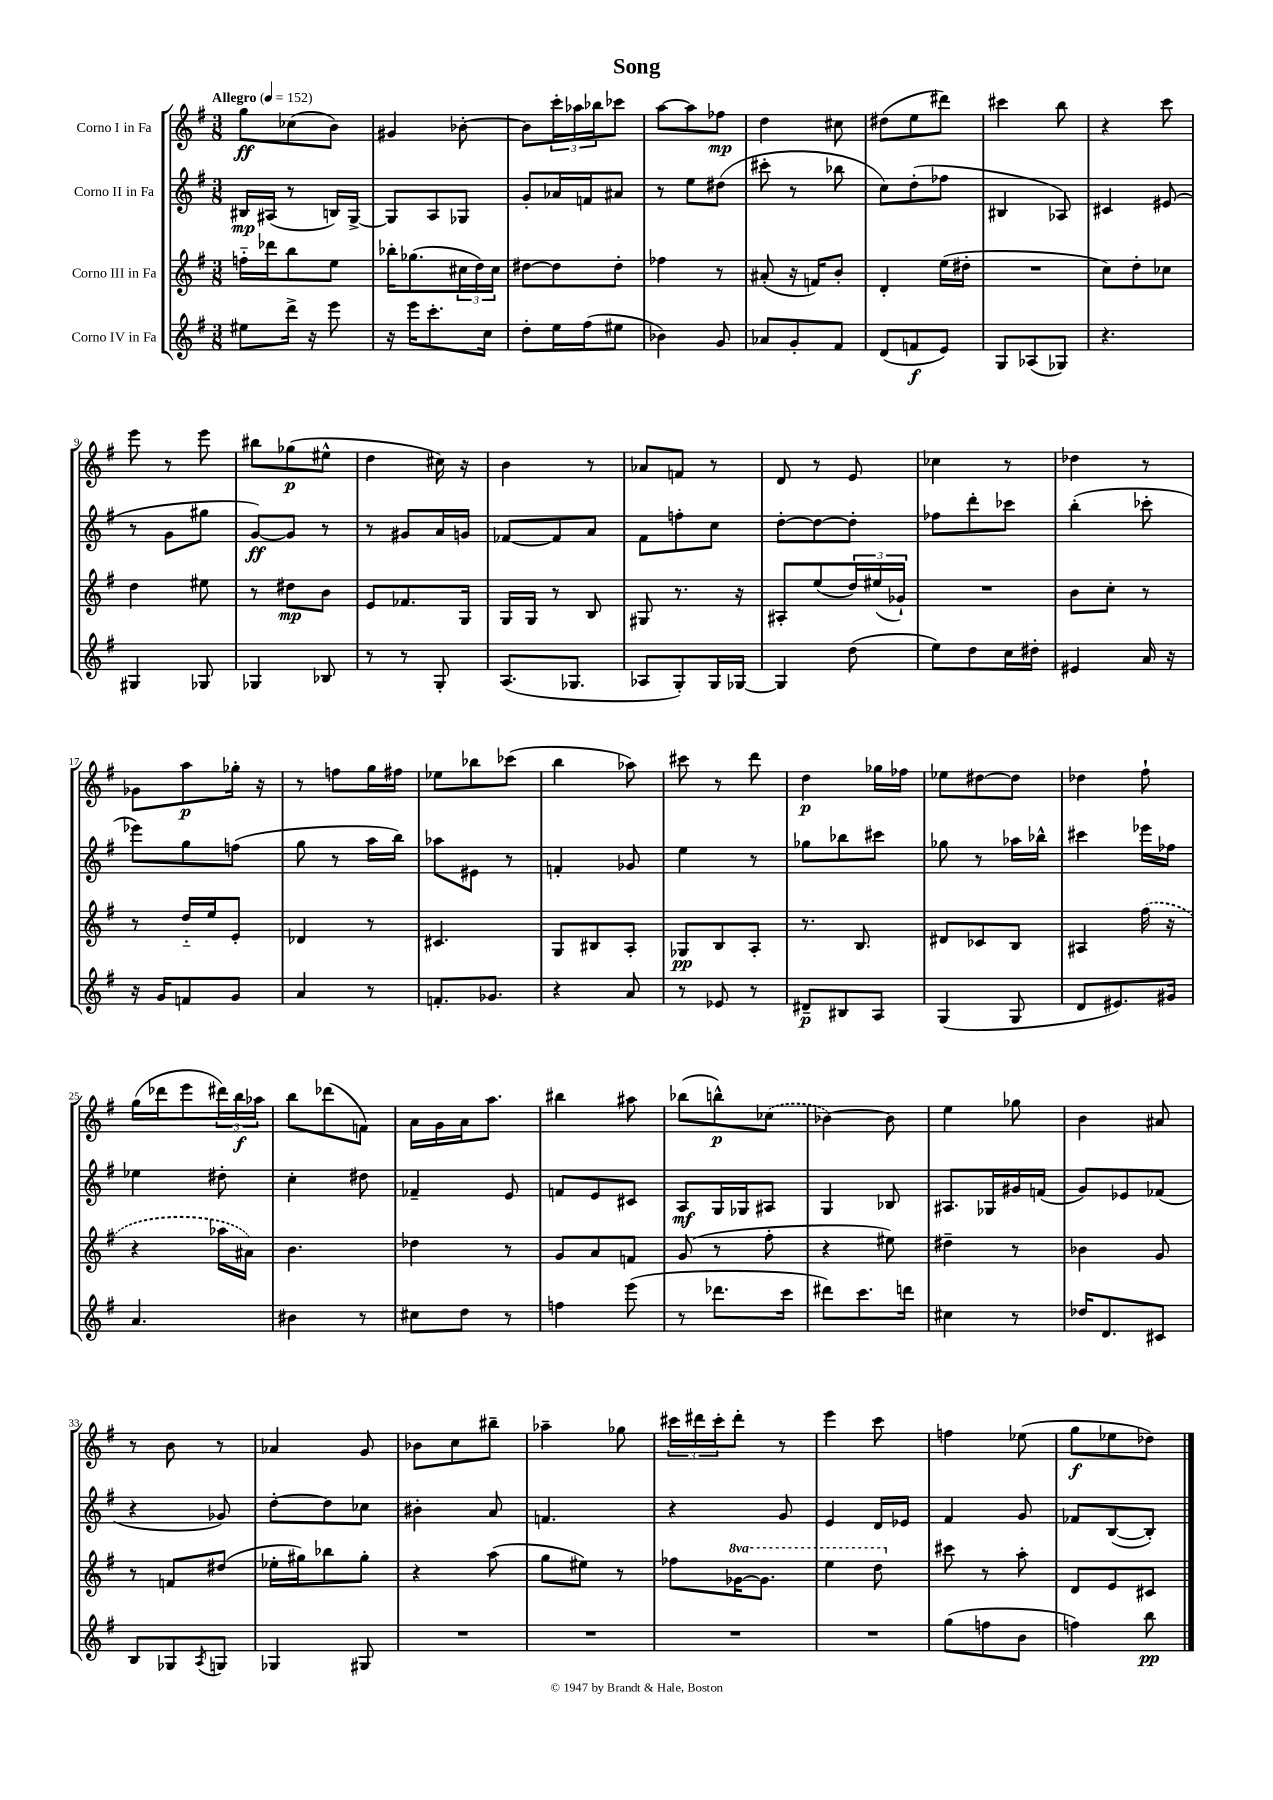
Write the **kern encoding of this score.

**kern	**kern	**kern	**kern
*staff4	*staff3	*staff2	*staff1
*clefG2	*clefG2	*clefG2	*clefG2
*k[f#]	*k[f#]	*k[f#]	*k[f#]
*M3/8	*M3/8	*M3/8	*M3/8
*MM152	*MM152	*MM152	*MM152
8ee#	16ff'~	16B#	8gg
.	16ddd-	(16A#	.
16ddd^	8bb	8r	(8cc-
16r	.	.	.
8eee	8ee	16B)	8b)
.	.	[16G^	.
=	=	=	=
16r	16bb-'	8G]	4g#
16eee	(8.gg-	.	.
8.ccc'	.	8A	.
.	24cc#	8G-	[8b-'
.	24dd)	.	.
16cc	.	.	.
.	24cc#	.	.
=	=	=	=
8dd'	[8dd#	8g'	8b-]
16ee	8dd#]	16a-	24ccc'
.	.	.	24aa-
(16ff#	.	16f	.
.	.	.	24bb-
8ee#	8dd#'	8a#	8ccc-
=	=	=	=
4b-)	4ff-	8r	[8aa
.	.	8ee	8aa]
8g	8r	(8dd#	8ff-
=	=	=	=
8a-	(8a#'	8ccc#'	4dd
8g'	16r	8r	.
.	16f)	.	.
8f#	8b'	8bb-	8cc#
=	=	=	=
(8d	4d'	8cc)	(8dd#
8f	.	(8dd'	8ee
8e)	(16ee	8ff-	8ddd#)
.	16dd#'	.	.
=	=	=	=
8G	4.r	4B#	4ccc#
(8A-	.	.	.
8G-)	.	8A-)	8bb
=	=	=	=
4.r	8cc)	4c#	4r
.	8dd'	.	.
.	8cc-	(8e#	8ccc
=	=	=	=
4G#	4dd	8r	8eee
.	.	8g	8r
8G-	8ee#	8gg#	8eee
=	=	=	=
4G-	8r	[8g)	8bb#
.	8dd#	8g]	(8gg-
8B-	8b	8r	8ee#^^
=	=	=	=
8r	8e	8r	4dd
8r	8.f-	8g#	.
8G'	.	16a	16cc#)
.	16G	16g	16r
=	=	=	=
(8.A	16G	[8f-	4b
.	16G	.	.
.	8r	8f-]	.
8.G-	.	.	.
.	8B	8a	8r
=	=	=	=
8A-	8G#	8f#	8a-
8G')	8.r	8ff'	8f
16G	.	8cc	8r
[16G-	16r	.	.
=	=	=	=
4G-]	8A#'	[8dd'	8d
.	(8ee	8dd_	8r
(8dd	24dd)	8dd']	8e
.	(24ee#	.	.
.	24g-`)	.	.
=	=	=	=
8ee)	4.r	8ff-	4cc-
8dd	.	8ddd'	.
16cc	.	8ccc-	8r
16dd#'	.	.	.
=	=	=	=
4e#	8b	(4bb'	4dd-
.	8cc'	.	.
16a	8r	8ccc-'	8r
16r	.	.	.
=	=	=	=
16r	8r	8eee-)	8g-
16g	.	.	.
8f	16dd'~	8gg	8aa
.	16ee	.	.
8g	8e'	(8ff	16gg-'
.	.	.	16r
=	=	=	=
4a	4d-	8gg	8r
.	.	8r	8ff
8r	8r	16aa	16gg
.	.	16bb)	16ff#
=	=	=	=
8.f'	4.c#	8aa-	8ee-
.	.	8e#	8bb-
8.g-	.	.	.
.	.	8r	(8ccc-
=	=	=	=
4r	8G	4f'	4bb
.	8B#	.	.
8a	8A'	8g-	8aa-)
=	=	=	=
8r	8G-	4ee	8ccc#
8e-	8B	.	8r
8r	8A'	8r	8ddd
=	=	=	=
8d#~	8.r	8gg-	4dd
8B#	.	8bb-	.
.	8.B	.	.
8A	.	8ccc#	16gg-
.	.	.	16ff-
=	=	=	=
(4G	8d#	8gg-	8ee-
.	8c-	8r	[8dd#
8G	8B	16aa-	8dd#]
.	.	16bb-^^	.
=	=	=	=
8d	4A#	4ccc#	4dd-
8.e#)	.	.	.
.	(16ff#	16eee-	8ff#`
16g#	16r	16ff-	.
=	=	=	=
4.a	4r	4ee-	(16gg
.	.	.	16ddd-
.	.	.	8eee
.	16aa-	8dd#'	24ddd#)
.	.	.	24bb
.	16a#)	.	.
.	.	.	24aa-
=	=	=	=
4b#	4.b	4cc'	8bb
.	.	.	(8ddd-
8r	.	8dd#	8f)
=	=	=	=
8cc#	4dd-	4f-~	16a
.	.	.	16g
8dd	.	.	16a
.	.	.	8.aa
8r	8r	8e	.
=	=	=	=
4ff	8g	8f	4bb#
.	8a	8e	.
(8eee	8f	8c#	8aa#
=	=	=	=
8r	(8g	8A	(8bb-
8.ddd-	8r	16G	8bb^^)
.	.	16G-	.
.	8ff#'	8A#	(8cc-
16ccc	.	.	.
=	=	=	=
8ddd#)	4r	4G	[4b-)
8.ccc	.	.	.
.	8ee#)	8B-	8b-]
16ddd	.	.	.
=	=	=	=
4cc#	4dd#~	8.A#	4ee
.	.	16G-	.
8r	8r	16g#	8gg-
.	.	(16f	.
=	=	=	=
16dd-	4b-	8g)	4b
8.d	.	.	.
.	.	8e-	.
8c#	8g	(8f-	8a#
=	=	=	=
8B	8r	4r	8r
8G-	8f	.	8b
8qA	.	.	.
8G	(8dd#	8g-)	8r
=	=	=	=
4G-	16ee-'	[8dd'	4a-
.	16gg#)	.	.
.	8bb-	8dd]	.
8G#	8gg#'	8cc-	8g
=	=	=	=
4.r	4r	4b#'	8b-
.	.	.	8cc
.	(8aa	8a	8bb#~
=	=	=	=
4.r	8gg	4.f	4aa-~
.	8ee#)	.	.
.	8r	.	8gg-
=	=	=	=
4.r	8ff-	4r	24ccc#
.	.	.	24ddd#
.	.	.	24ccc#'
.	[16gg-	.	8ddd#'
.	8.gg-]	.	.
.	.	8g	8r
=	=	=	=
4.r	4eee	4e	4eee
.	8ddd	16d	8ccc
.	.	16e-	.
=	=	=	=
(8gg	8ccc#	4f#	4ff
8ff	8r	.	.
8b	8aa'	8g	(8ee-
=	=	=	=
4ff)	8d	8f-	8gg
.	8e	([8B	8ee-
8bb	8c#	8B'])	8dd-)
==	==	==	==
*-	*-	*-	*-
